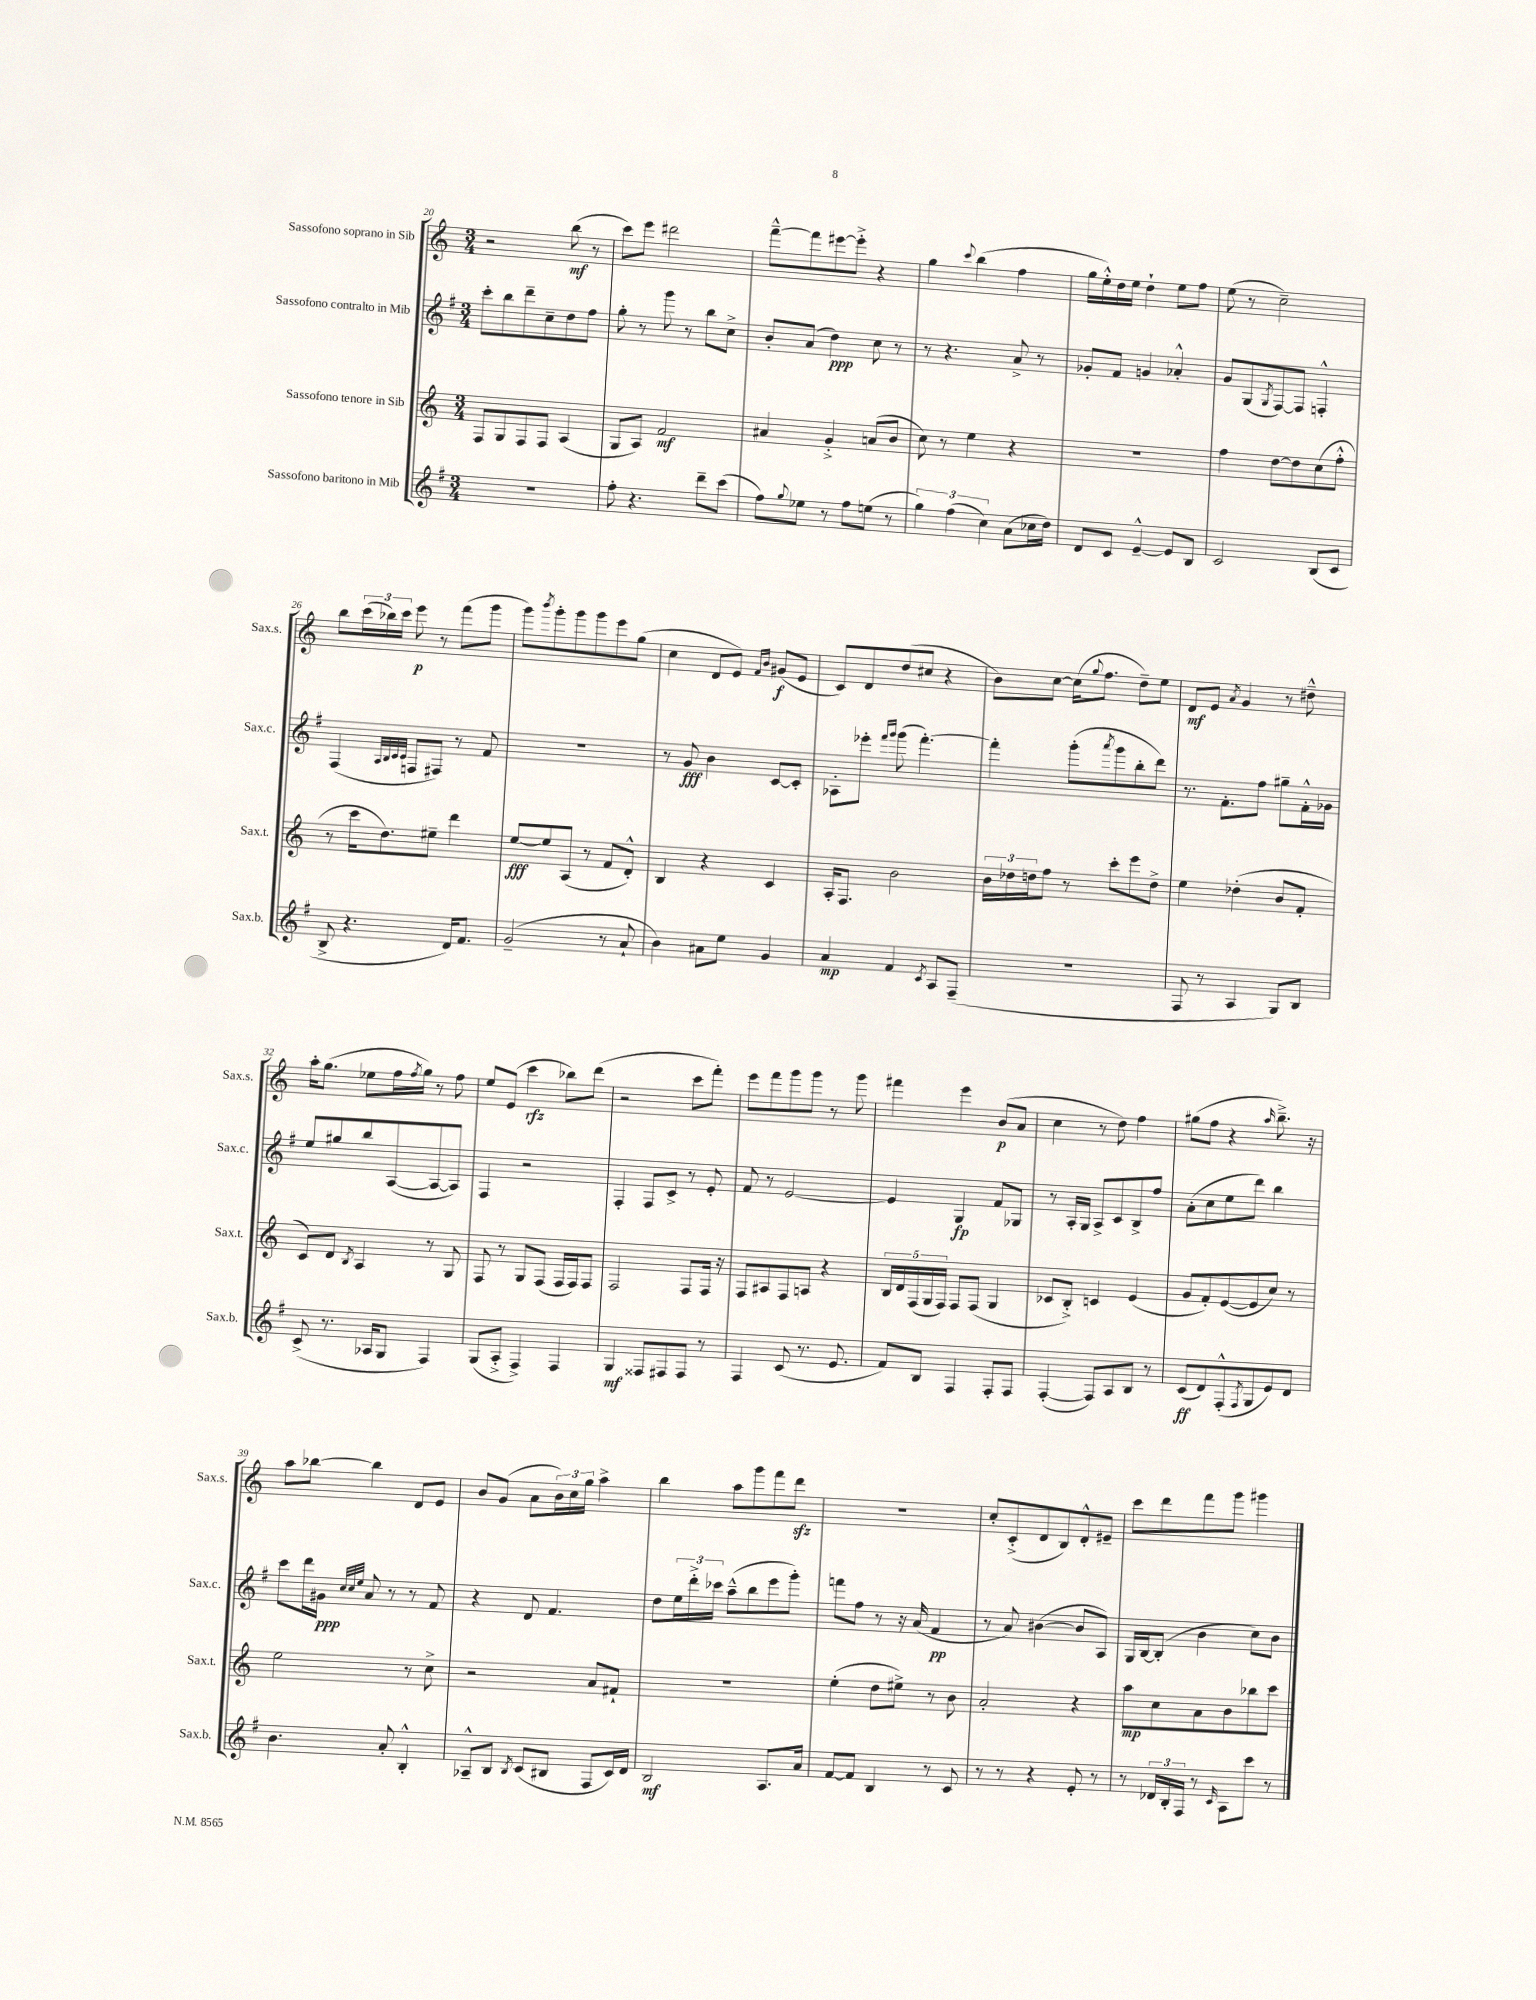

**kern	**kern	**kern	**kern
*staff4	*staff3	*staff2	*staff1
*clefG2	*clefG2	*clefG2	*clefG2
*k[f#]	*k[]	*k[f#]	*k[]
*M3/4	*M3/4	*M3/4	*M3/4
2.r	8F	8ccc'	2r
.	8G	8bb	.
.	8F	8ddd~	.
.	8F	8cc~	.
.	(4A	8dd	(8bb
.	.	8ff#	8r
=	=	=	=
8ff#'	8G	8gg'	8ccc)
4.r	8A)	8r	8eee
.	2f	8ggg	2ddd#
.	.	8r	.
8ddd~	.	8bb	.
(8ccc	.	8cc^	.
=	=	=	=
8ff#)	4a#	8b'	[8fff~^^
8qqgg	.	.	.
8ee-	.	(8a	8fff]
8r	4g'^	4dd)	[8eee#
8ff#	.	.	8eee#'^]
(8ee	(8a	8cc	4r
8r	8b	8r	.
=	=	=	=
6gg)	8cc)	8r	4gg
.	8r	4.r	.
(6ff#	.	.	.
.	.	.	8qqccc
.	4ee	.	(4bb
6cc)	.	.	.
(8a	4r	8a^	4ff
16cc-	.	8r	.
16dd)	.	.	.
=	=	=	=
8d	2.r	8g-'	16gg
.	.	.	16ee'^^)
8c	.	8f#	16dd
.	.	.	16ee
[4e~^^	.	4g	4dd`
8e]	.	4a-'^^	8ee
8B	.	.	8ff
=	=	=	=
2c	4ff	8g	(8ee
.	.	(8G	8r
.	.	8qG	.
.	[8dd	[8F#)	2cc~)
.	8dd]	8F#]	.
(8B	(8cc	4F'^^	.
8c	8ff'^^	.	.
=	=	=	=
8B^	8r	(4F#	8bb
4.r	16ccc	.	(24ccc
.	.	.	24bb-)
.	8.dd)	.	.
.	.	.	24ccc
.	.	32qqA	.
.	.	32qqB	.
.	.	32qqc	.
.	.	32qqc	.
.	.	8F	8eee
.	8ee#~	8F#)	8r
16d)	4ddd	8r	(8fff
8.f#	.	.	.
.	.	8f#	8ggg
=	=	=	=
(2g~	[8ee	2.r	8ggg)
.	.	.	8qbbb
.	8ee]	.	8ggg'
.	(8A	.	8ggg
.	8r	.	8ggg
8r	8f	.	8eee
8a`	8d'^^)	.	(8gg
=	=	=	=
4b)	4B	8r	4cc
.	.	8g	.
8a#	4r	4b	8d
8ee	.	.	8e)
.	.	.	16qqf
.	.	.	16qqb
4g	4c	[8c	(8g#
.	.	8c']	8e
=	=	=	=
4a	16A'	8A-'	8c)
.	8.F	.	.
.	.	8eee-'	8d
.	.	16qqfff#	.
.	.	16qqggg	.
4f#	2b	(8ggg	(8dd
.	.	[4.fff#')	8cc#
8qc	.	.	.
8A	.	.	4r
(8F#~	.	.	.
=	=	=	=
2.r	24b	4fff#']	8b)
.	24dd-	.	.
.	24dd	.	.
.	8ff	.	[8cc
.	8r	(8ggg'	(16cc]
.	.	.	8qqgg
.	.	.	8.ff
.	.	8qaaa	.
.	8ccc'	8ggg	.
.	8eee	8bb'	8dd~)
.	8dd^	8ddd)	8ee
=	=	=	=
8F#	4ee	8.r	8d
8r	.	.	8e
.	.	8.f#'	.
.	.	.	8qa
4A	(4dd-'	.	4g
.	.	8ff#	.
8G)	8b	8gg#~	8r
8B	8f'	16f#'^^	8dd#~^^
.	.	16g-	.
=	=	=	=
(8c^	8c)	8ee	16aa'
.	.	.	(8.gg
8.r	8d	8gg#	.
.	8qB	.	.
.	4A	8bb	8ee-
16A-	.	.	.
8G	.	([8A	16ff
.	.	.	8qff
.	.	.	16gg)
4F#)	8r	8A_	8r
.	8G	8A])	8ff
=	=	=	=
(8G	8F	4F#	8ee
8A'^	8r	.	(8e
4F#^)	8G	2r	4ccc
.	(8F	.	.
4F#	16F	.	8bb-)
.	16F)	.	.
.	8F	.	(8ddd
=	=	=	=
4G	2F	4F#'	2r
8F##	.	8F#	.
8F#	.	8c^	.
8F#	8F	8r	8ccc
8r	16F	8e'	8fff')
.	16r	.	.
=	=	=	=
4F#	8F	8f#	8eee
.	8A#	8r	8fff
(8c	8F	[2e	8ggg
8.r	8A	.	8ggg
.	4r	.	8r
8.e	.	.	.
.	.	.	8ggg
=	=	=	=
8f#)	20B	4e]	4fff#
.	20d	.	.
.	(20F	.	.
8B	.	.	.
.	20G	.	.
.	20F)	.	.
4F#	8F	4G	4eee
.	(8F	.	.
8F#'	4G	8f#	(8b
8F#	.	8G-	8a
=	=	=	=
([4F#'	8c-	8r	4cc
.	8B'^)	16A'	.
.	.	16G	.
8F#])	4c	8A^	8r
8A	.	8c	8dd)
8B	(4e	8B^	4ff
8r	.	8ff#	.
=	=	=	=
(8c	8g	(8a'	(8gg#
8d)	8f')	8cc	8ff
(8F#'^^	([8e	8ee	4r
8qF#	.	.	.
8G	8e]	8ddd)	.
.	.	.	16qqaa
8e)	8cc)	4bb	8.bb~^)
8d	8r	.	.
.	.	.	16r
=	=	=	=
4.b	2ee	8ccc	8aa
.	.	16ddd	[8bb-
.	.	16g#	.
.	.	32qqcc	.
.	.	32qqcc	.
.	.	32qqee	.
.	.	8a	4bb-]
8a'	.	8r	.
4B'^^	8r	8r	8d
.	8cc^	8f#	8e
=	=	=	=
8A-~^^	2r	4r	8b
8B	.	.	(8g
8qB	.	.	.
(8c	.	8d	8a
8B#	.	4.f#	24b)
.	.	.	24cc
.	.	.	24gg
8F#	8a	.	4aa^
16c)	8f#`	.	.
16d	.	.	.
=	=	=	=
2B	2.r	8dd	4bb
.	.	24ee	.
.	.	24ddd'^	.
.	.	24ccc-	.
.	.	(8aa~^^	8aa
.	.	8bb	8ggg
8.A	.	8eee	8fff
.	.	8ggg')	8ddd
16a	.	.	.
=	=	=	=
[8f#	(4ee'	8fff	2.r
8f#]	.	8ff#	.
4B	8dd	8r	.
.	8ee#^)	16r	.
.	.	(16a	.
8r	8r	4f#	.
8c	8b	.	.
=	=	=	=
8r	2a'	8r	8cc'
8r	.	8a)	(8c'^
4r	.	([4b#	8d
.	.	.	8B)
8e'	4r	8b#]	8d'^^
8r	.	8A)	8e#~
=	=	=	=
8r	8aa	16G	8ccc
.	.	[16B	.
24d-	8cc	(8B']	8ddd
24B'	.	.	.
24F#	.	.	.
8r	8a	4b	8fff
16qqc	.	.	.
8A	8b	.	8ggg
8ccc	8bb-	8cc)	4ggg#
8r	8ccc	8b	.
==	==	==	==
*-	*-	*-	*-
